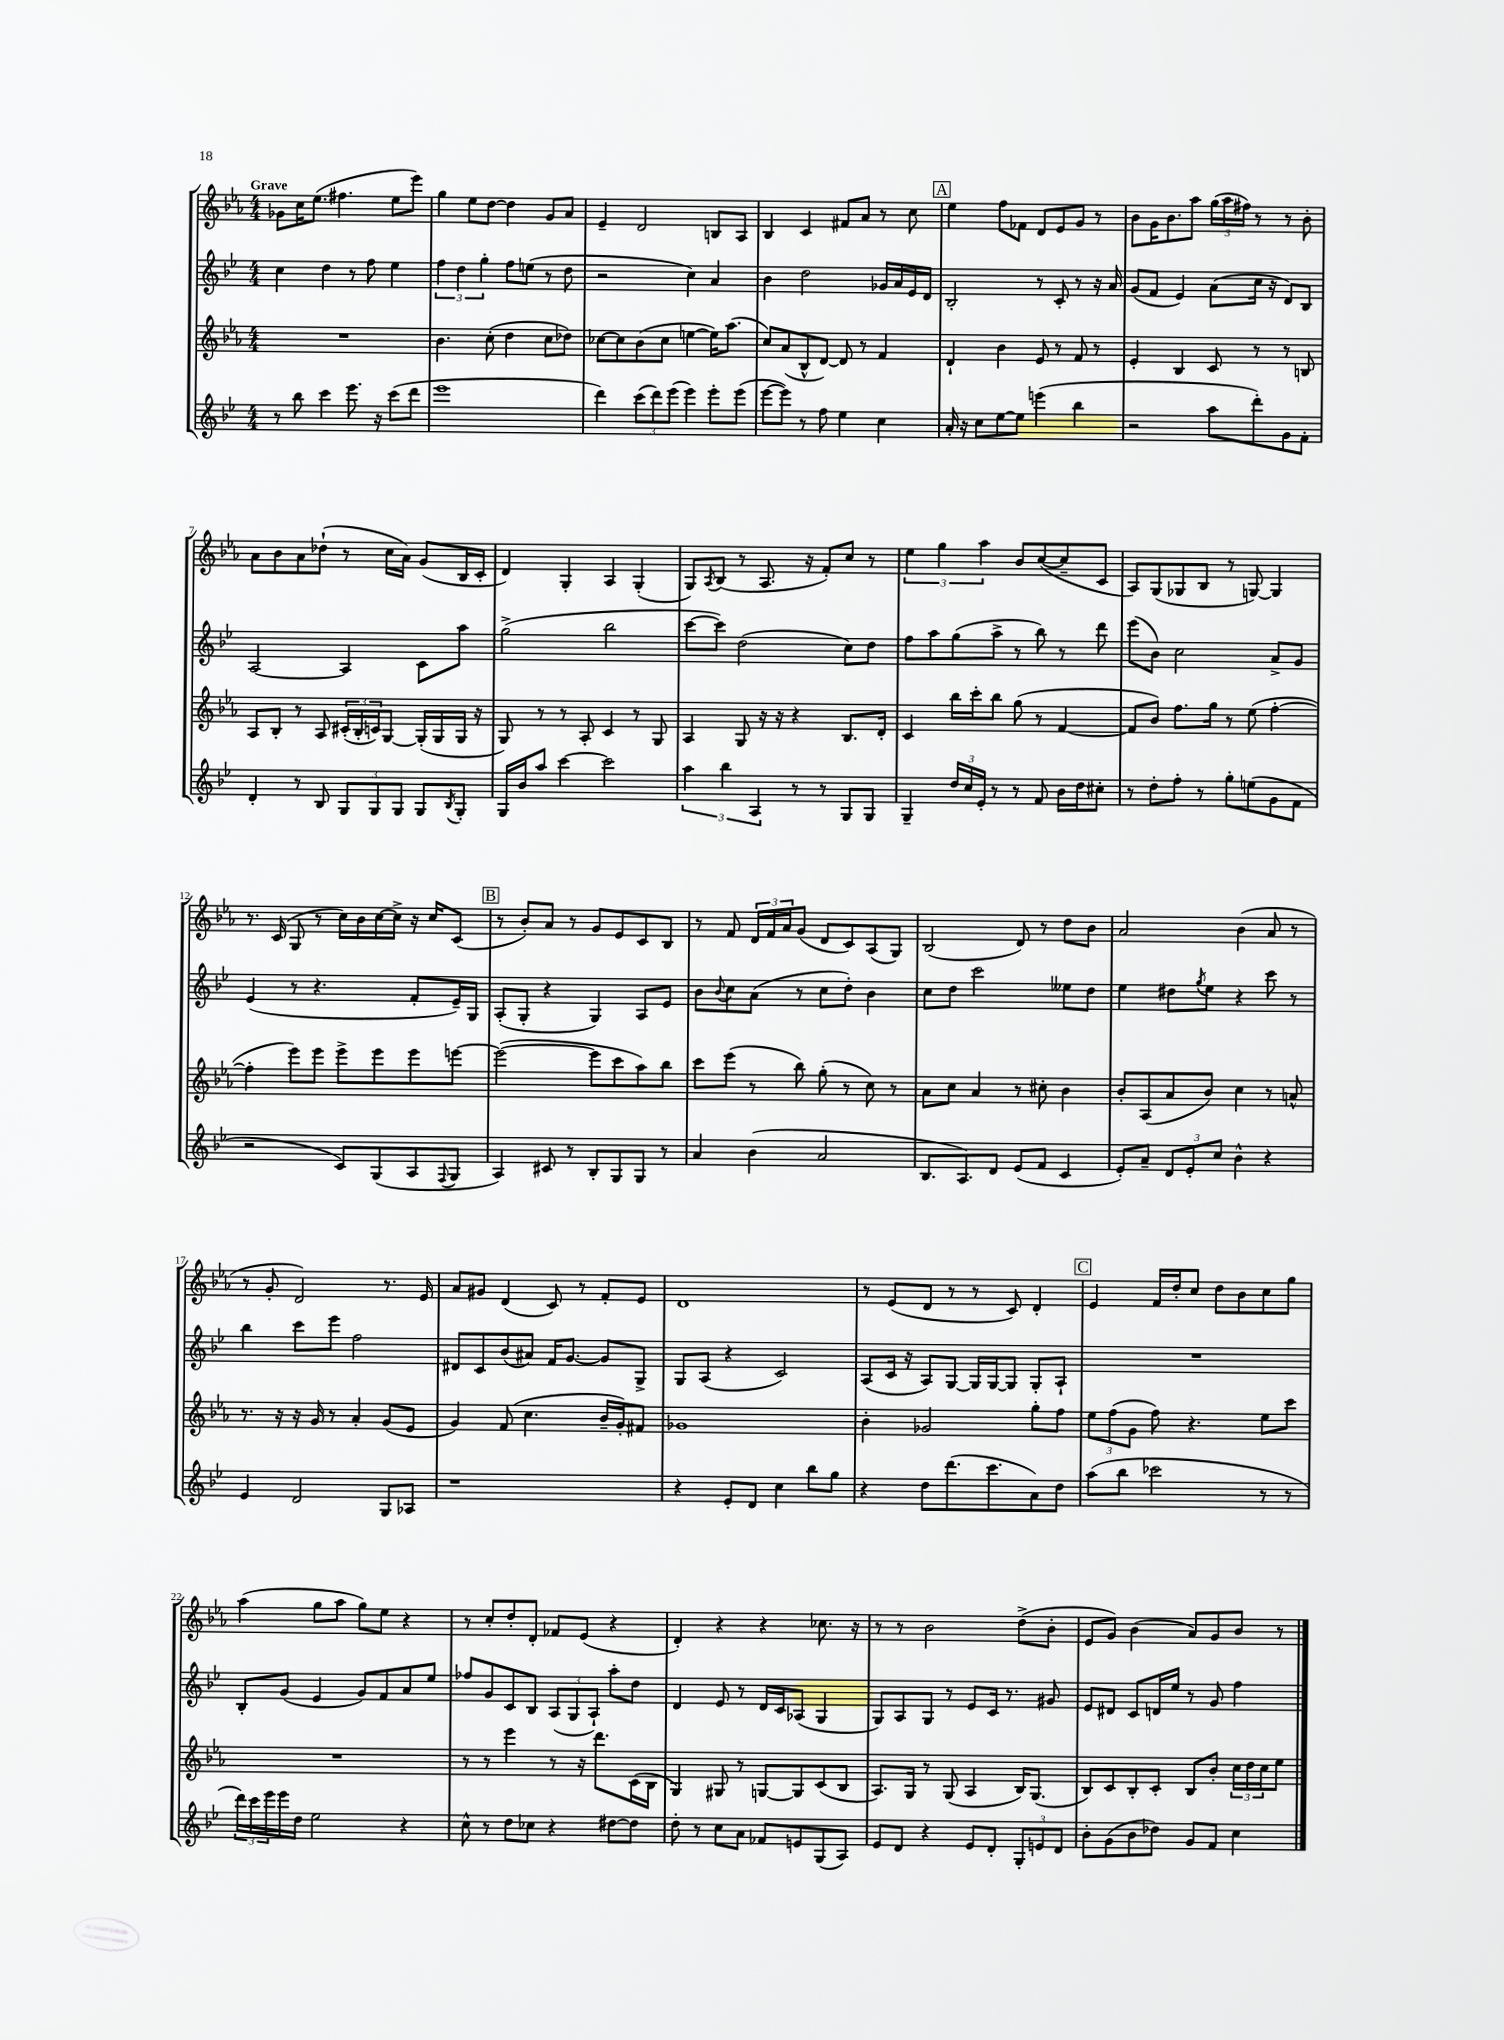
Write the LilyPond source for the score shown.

<<
\new StaffGroup <<
\new Staff = "s0" {
    \clef treble \key ees \major \numericTimeSignature \time 4/4 \tempo "Grave"
    ges'8 c''16 ees''8.( fis''4. ees''8 ees'''8) |
    g''4 ees''8 d''8~ d''4 g'8 aes'8 |
    ees'4-- d'2 b8 aes8 |
    bes4 c'4 fis'8 aes'8 r8 c''8 |
    \mark \markup { \box "A" } ees''4 f''8 fes'8 d'8 ees'8 g'8 r8 |
    bes'8 g'16 bes'8. aes''8 \tuplet 3/2 { g''16( aes''16 fis''16) } r8 r8 bes'8-. |
    aes'8 bes'8 aes'8 des''8-!( r8 c''16 aes'16) g'8( bes16 c'16-. |
    d'4) g4-. aes4 g4-.( |
    g8) \acciaccatura { aes8 } bes8( r8 aes8. r16 f'8-.) c''8 r8 |
    \tuplet 3/2 { ees''4 g''4 aes''4 } bes'8 c''8~( c''8-- c'8 |
    aes8) g8( ges8 bes8 r8 g8~) g4 |
    r8. c'16( g8 r8 c''16) bes'16 c''16~ c''16-> r16 c''16 c'8( |
    \mark \markup { \box "B" } r8 bes'8-.) aes'8 r8 g'8 ees'8 c'8 bes8 |
    r8 f'8 \tuplet 3/2 { d'16 f'16 aes'16 } g'8( d'8 c'8) aes8( g8) |
    bes2( d'8) r8 d''8 bes'8 |
    aes'2 bes'4( aes'8 r8 |
    r8 g'8-. d'2) r8. ees'16 |
    aes'8 gis'8 d'4( c'8) r8 f'8-. ees'8 |
    d'1 |
    r8 ees'8( d'8 r8 r8 c'8) d'4-. |
    \mark \markup { \box "C" } ees'4 f'16 d''16-. c''8 d''8 bes'8 c''8 g''8 |
    aes''4( g''8 aes''8 g''8) ees''8 r4 |
    r8 c''8-. d''8-. d'8-. fes'8 ees'8( r4 |
    d'4-.) r4 r4 ces''8. r16 |
    r8 r8 bes'2 d''8->( bes'8-. |
    ees'8 g'8) bes'4( aes'8) g'8 bes'8 r8 \bar "|." |
}
\new Staff = "s1" {
    \clef treble \key bes \major \numericTimeSignature \time 4/4
    c''4 d''4 r8 f''8 ees''4 |
    \tuplet 3/2 { f''4 d''4 g''4-. } f''8 e''8( r8 d''8 |
    r2 c''4) a'4 |
    bes'4 d''2 ges'16 a'16 ees'16 d'16 |
    \mark \markup { \box "A" } bes2-. r8 c'8-. r8 r16 a'16 |
    g'8( f'8 ees'4) a'8( c''16 r16 d'8) bes8 |
    a2~ a4 c'8 a''8 |
    g''2->( bes''2 |
    c'''8~ c'''8) d''2( c''8) d''8 |
    f''8 a''8 g''8( a''8-> r8 bes''8) r8 d'''8 |
    ees'''8( bes'8) c''2 a'8-> g'8 |
    ees'4( r8 r4. f'8-. ees'16--) g16 |
    \mark \markup { \box "B" } a8-.( g8-. r4 g4) a8 ees'8 |
    bes'8 \appoggiatura { bes'8 } c''8 a'8( r8 c''8 d''8-.) bes'4 |
    c''8 d''8 c'''2 eeses''8 d''8 |
    ees''4 dis''8 \acciaccatura { g''8 } ees''8 r4 c'''8 r8 |
    bes''4 c'''8 ees'''8 f''2 |
    dis'8 c'8 bes'8( ais'8) f'16 g'8.~ g'8 g8-> |
    g8 a8( r4 c'2) |
    a8( c'16 r16 a8) g8~ g16 g16~ g8 g8-. a8-! |
    \mark \markup { \box "C" } R1 |
    bes8-. g'8( ees'4 g'8) f'8 a'8 ees''8 |
    fes''8 g'8 c'8 bes8 \tuplet 3/2 { a8( g8 a8-!) } a''8-. d''8 |
    d'4 ees'8 r8 d'16 c'16 aes8( g4 |
    g8) a8 g8 r8 ees'8 c'16 r8. gis'8 |
    ees'8 dis'8 c'8 d'16 ees''16 r8 g'8 f''4 \bar "|." |
}
\new Staff = "s2" {
    \clef treble \key ees \major \numericTimeSignature \time 4/4
    R1 |
    bes'4. c''8-.( d''4 c''8 des''8) |
    ces''8~ ces''8 bes'8( ces''8 e''4~ e''16) aes''8.( |
    c''8) aes'8( bes8-^ d'8~) d'8 r8 f'4 |
    \mark \markup { \box "A" } d'4-! bes'4 ees'8 r8 f'8 r8 |
    ees'4-. bes4 c'8 r8 r8 b8 |
    aes8 bes8-. r8 aes8 \tuplet 3/2 { cis'16-.( bes16-. c'16) } g8~ g16-.( g16 g16 r16 |
    g8) r8 r8 aes8-. c'4 r8 g8 |
    aes4 g8 r16 r16 r4 bes8. d'16-. |
    c'4 bes''16 c'''16-. bes''8 g''8( r8 f'4~ |
    f'8 bes'8) f''8. g''16 r8 ees''8( f''4~-. |
    f''4-. ees'''8) ees'''8 ees'''8-> ees'''8 ees'''8 e'''8~ |
    \mark \markup { \box "B" } e'''2~( e'''8 c'''8 aes''8) bes''8 |
    c'''8 ees'''8( r8 bes''8) g''8-.( r8 c''8) r8 |
    aes'8 c''8 aes'4 r8 cis''8-. bes'4 |
    bes'8-. aes8( aes'8 bes'8) c''4 r8 a'8-^ |
    r8. r16 r16 g'16 r8 aes'4-. g'8( ees'8 |
    g'4) f'8( c''4. bes'16-- g'16-.) fis'8 |
    ges'1 |
    bes'4-. ges'2 g''8-. f''8 |
    \mark \markup { \box "C" } \tuplet 3/2 { ees''8 f''8( g'8 } f''8) r4. ees''8 c'''8 |
    R1 |
    r8 r8 ees'''4 r8 r16 d'''8. c'16( bes16 |
    g4) gis8 r8 g8~ g8 c'8( bes8 |
    aes8.) g16 r8 g8( aes4 bes16) g8.( |
    bes8) c'8 bes8-. c'8-. bes8 bes'8-. \tuplet 3/2 { c''16 d''16 c''16 } ees''8 \bar "|." |
}
\new Staff = "s3" {
    \clef treble \key bes \major \numericTimeSignature \time 4/4
    r8 bes''8 c'''4 ees'''8. r16 c'''8( d'''8 |
    ees'''1 |
    d'''4) \tuplet 3/2 { c'''8( d'''8) ees'''8( } ees'''4) ees'''8-. ees'''8( |
    ees'''8~ ees'''8) r8 f''8 ees''4 c''4 |
    \mark \markup { \box "A" } a'16-. r16 c''8 ees''8~ ees''8 e'''4( bes''4 |
    r2 a''8 d'''8-.) g'8 f'8-. |
    d'4-. r8 bes8 \tuplet 3/2 { g8 g8 g8 } g8 \acciaccatura { bes8 } g8-. |
    g16 bes'16 a''8 c'''4~ c'''2 |
    \tuplet 3/2 { a''4 bes''4 a4 } r8 r8 g8 g8 |
    g4-- \tuplet 3/2 { d''16 c''16 ees'16-. } r8 r8 f'8 bes'16 d''16 cis''8-. |
    r8 d''8-. f''8-. r8 g''8-. e''8( g'8 f'8 |
    r2 c'8) g8( a8 \appoggiatura { f8 } g8 |
    \mark \markup { \box "B" } a4) cis'8 r8 bes8-. g8 g8 r8 |
    a'4 bes'4( a'2 |
    bes8. a8.) d'8 ees'8( f'8 c'4 |
    ees'8-.) a'8-- \tuplet 3/2 { d'8 ees'8-. c''8 } bes'4-^ r4 |
    ees'4 d'2 g8 aes8 |
    r1 |
    r4 ees'8-. d'8 c''4 bes''8 g''8 |
    r4 d''8 d'''8.( c'''8. a'8) d''8 |
    \mark \markup { \box "C" } a''8( bes''8 ces'''2 r8 r8 |
    \tuplet 3/2 { d'''16) c'''16 ees'''16 } ees'''16 d''16 ees''2 r4 |
    c''8-^ r8 d''8 ces''8 r4 dis''8~ dis''8 |
    d''8-. r8 c''8 a'8 fes'8 e'8 g8( a8) |
    ees'8 d'8 r4 ees'8 d'8-. \tuplet 3/2 { g8-. e'8 d'8 } |
    bes'8-. g'8( bes'8 des''8) g'8 f'8 c''4 \bar "|." |
}
>>
>>
